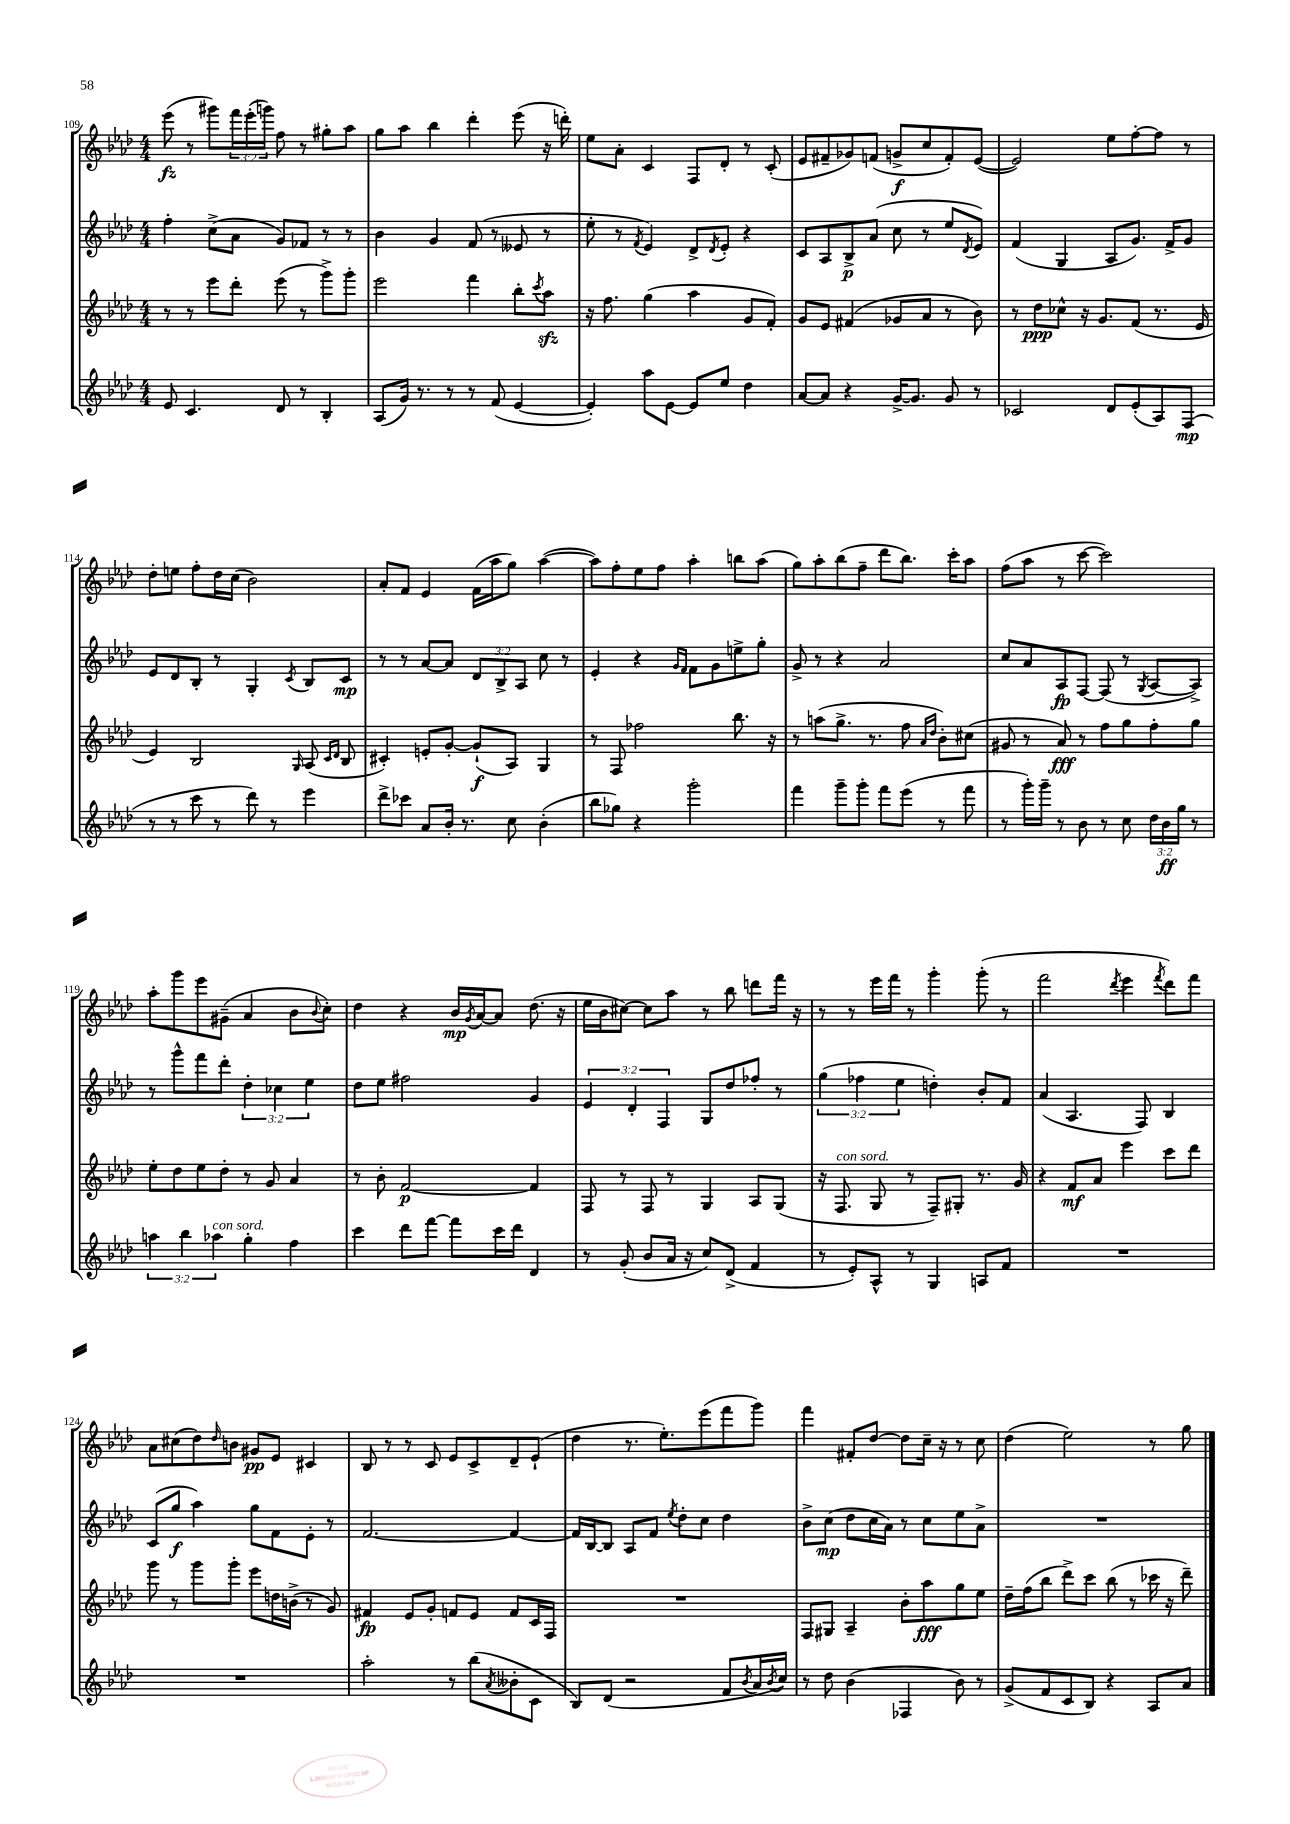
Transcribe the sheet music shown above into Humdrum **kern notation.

**kern	**kern	**kern	**kern
*staff4	*staff3	*staff2	*staff1
*clefG2	*clefG2	*clefG2	*clefG2
*k[b-e-a-d-]	*k[b-e-a-d-]	*k[b-e-a-d-]	*k[b-e-a-d-]
*M4/4	*M4/4	*M4/4	*M4/4
8e-	8r	4ff'	(8eee-
4.c	8r	.	8r
.	8eee-	(8cc^	8ggg#)
.	8ddd-'	8a-	24fff
.	.	.	(24eee-'
.	.	.	24ggg)
8d-	(8eee-	8g)	8ff
8r	8r	8f-	8r
4B-'	8ggg^)	8r	8gg#'
.	8ggg'	8r	8aa-
=	=	=	=
(8A-	2eee-	4b-	8gg
16g)	.	.	8aa-
8.r	.	.	.
.	.	4g	4bb-
8r	.	.	.
8r	4fff	(8f	4ddd-'
(8f	.	8r	.
[4e-	8bb-'	8e--	(8eee-
.	8qccc	.	.
.	8aa-	8r	16r
.	.	.	16ddd')
=	=	=	=
4e-'])	16r	8ee-'	8ee-
.	8.ff	.	.
.	.	8r	8a-'
.	.	8qf	.
8aa-	(4gg	4e-)	4c
[8e-	.	.	.
8e-]	4aa-	8d-^	8F
.	.	8qd-	.
8ee-	.	8e-'	8d-'
4dd-	8g	4r	8r
.	8f')	.	(8c'
=	=	=	=
[8a-	8g	8c	8e-
8a-]	8e-	8A-	8f#~
4r	(4f#	8B-^	8g-)
.	.	(8a-	(8f
[16g^	8g-	8cc	8g^
8.g]	.	.	.
.	8a-	8r	8cc
8g	8r	8ee-	8f')
.	.	8qd-	.
8r	8b-)	8e-)	([8e-
=	=	=	=
2c-	8r	(4f	2e-])
.	8dd-	.	.
.	8cc-^^	4G	.
.	16r	.	.
.	8.g	.	.
8d-	.	8A-	8ee-
(8e-'	(8f	8.g)	[8ff'
8A-)	8.r	.	8ff]
.	.	16f^	.
(8F	.	8g	8r
.	16e-	.	.
=	=	=	=
8r	4e-)	8e-	8dd-'
8r	.	8d-	8ee
8ccc	2B-	8B-'	8ff'
8r	.	8r	16dd-
.	.	.	(16cc
8ddd-)	.	4G'	2b-)
8r	.	.	.
.	16qqG	8qc	.
4eee-	(8A-	8B-	.
.	16qqc	.	.
.	16qqd-	.	.
.	8B-	8c	.
=	=	=	=
8ddd-^	4c#')	8r	8a-'
8ccc-	.	8r	8f
8a-	8e'	[8a-	4e-
16b-'	[8g'	8a-]	.
8.r	.	.	.
.	(8g`]	12d-	(16f
.	.	.	16aa-
.	.	12B-^	.
8cc	8A-)	.	8gg)
.	.	12A-	.
(4b-'	4G	8cc	([4aa-
.	.	8r	.
=	=	=	=
8bb-	8r	4e-'	8aa-])
8gg-)	8F	.	8ff'
4r	2ff-	4r	8ee-
.	.	.	8ff
.	.	16qqg	.
.	.	16qqf	.
2ggg'	.	8f	4aa-'
.	.	8g	.
.	8.bb-	8ee^	8bb
.	.	8gg'	(8aa-
.	16r	.	.
=	=	=	=
4fff	8r	8g^	8gg)
.	(8aa	8r	8aa-'
8ggg~	8.gg^	4r	(8bb-
8ggg'	.	.	8ff~
.	8.r	.	.
8fff	.	2a-	8ddd-
(8eee-	8ff	.	8.bb-)
.	16qqa-	.	.
.	16qqdd-	.	.
8r	8b-')	.	.
.	.	.	16ccc'
8fff	(8cc#	.	8aa-
=	=	=	=
8r	8g#	8cc	(8ff
16ggg')	8r	8a-	8aa-
16ggg~	.	.	.
8r	8a-)	8A-	8r
8b-	8r	[8F	[8ccc
8r	8ff	(8F]	2ccc])
8cc	8gg	8r	.
.	.	8qG	.
24dd-	8ff'	[8A-	.
24b-	.	.	.
24gg	.	.	.
8r	8gg	8A-^])	.
=	=	=	=
6aa	8ee-'	8r	8aa-'
.	8dd-	8ggg^^	8ggg
6bb-	.	.	.
.	8ee-	8fff	8eee-
6aa-	.	.	.
.	8dd-'	8ddd-'	(8g#~
4gg'	8r	6dd-'	4a-
.	8g	.	.
.	.	6cc-	.
4ff	4a-	.	8b-
.	.	6ee-	.
.	.	.	8qqb-
.	.	.	8cc')
=	=	=	=
4ccc	8r	8dd-	4dd-
.	8b-'	8ee-	.
8ddd-	[2f	2ff#	4r
[8fff	.	.	.
8fff]	.	.	16b-
.	.	.	8qg
.	.	.	[16a-
16ccc	.	.	8a-]
16ddd-	.	.	.
4d-	4f]	4g	(8.dd-
.	.	.	16r
=	=	=	=
8r	8F	6e-	16ee-
.	.	.	16b-
(8g'	8r	.	[8cc#)
.	.	6d-'	.
8b-	8F	.	8cc#]
.	.	6F	.
16a-	8r	.	8aa-
16r	.	.	.
8cc)	4G	8G	8r
(8d-^	.	8dd-	8bb-
4f	8A-	8ff-'	8ddd
.	(8G	8r	16fff
.	.	.	16r
=	=	=	=
8r	16r	(6gg	8r
.	8.F	.	.
8e-')	.	.	8r
.	.	6ff-	.
8A-^^	8G	.	16eee-
.	.	.	16fff
.	.	6ee-	.
8r	8r	.	8r
4G	8F~)	4dd')	4ggg'
.	8G#'	.	.
8A	8.r	8b-'	(8ggg'
8f	.	8f	8r
.	16g	.	.
=	=	=	=
1r	4r	(4a-	2fff
.	8f	4.A-	.
.	8a-	.	.
.	.	.	8qddd-
.	4eee-	.	4eee-
.	.	8F)	.
.	.	.	8qfff
.	8ccc	4B-	8ddd-)
.	8ddd-	.	8fff
=	=	=	=
1r	8ggg	(8c	8a-
.	8r	8gg	(8cc#
.	8ggg	4aa-)	8dd-)
.	.	.	16qqdd-
.	8ggg'	.	8b
.	8eee-	8gg	8g#
.	16dd	8f	8e-
.	(16b^	.	.
.	8r	8e-'	4c#
.	8g)	8r	.
=	=	=	=
2aa-'	4f#	[2.f	8B-
.	.	.	8r
.	8e-	.	8r
.	8g'	.	8c
8r	8f	.	8e-
(8bb-	8e-	.	8c^
8qa-	.	.	.
8b--'	8f	4f_	8d-~
8c	16c	.	(8e-`
.	16F	.	.
=	=	=	=
8B-)	1r	16f]	4dd-
.	.	[16B-	.
(8d-	.	8B-]	.
2r	.	8A-	8.r
.	.	8f	.
.	.	.	8.ee-')
.	.	8qee-	.
.	.	8dd-'	.
.	.	8cc	(8eee-
8f	.	4dd-	8fff
8qb-	.	.	.
16a-	.	.	8ggg)
8qb-	.	.	.
16cc)	.	.	.
=	=	=	=
8r	8F	8b-^	4fff
8dd-	8G#	(8cc	.
(4b-	4A-~	8dd-	8f#'
.	.	16cc	[8dd-
.	.	16a-)	.
4F-	8b-'	8r	8dd-]
.	8aa-	8cc	16cc~
.	.	.	16r
8b-)	8gg	8ee-	8r
8r	8ee-	8a-^	8cc
=	=	=	=
(8g^	16dd-~	1r	(4dd-
.	(16ff	.	.
8f	8bb-	.	.
8c	8ddd-^)	.	2ee-)
8B-)	8ccc	.	.
4r	(8bb-	.	.
.	8r	.	.
8A-	16ccc-	.	8r
.	16r	.	.
8a-	8ddd-~)	.	8gg
==	==	==	==
*-	*-	*-	*-
